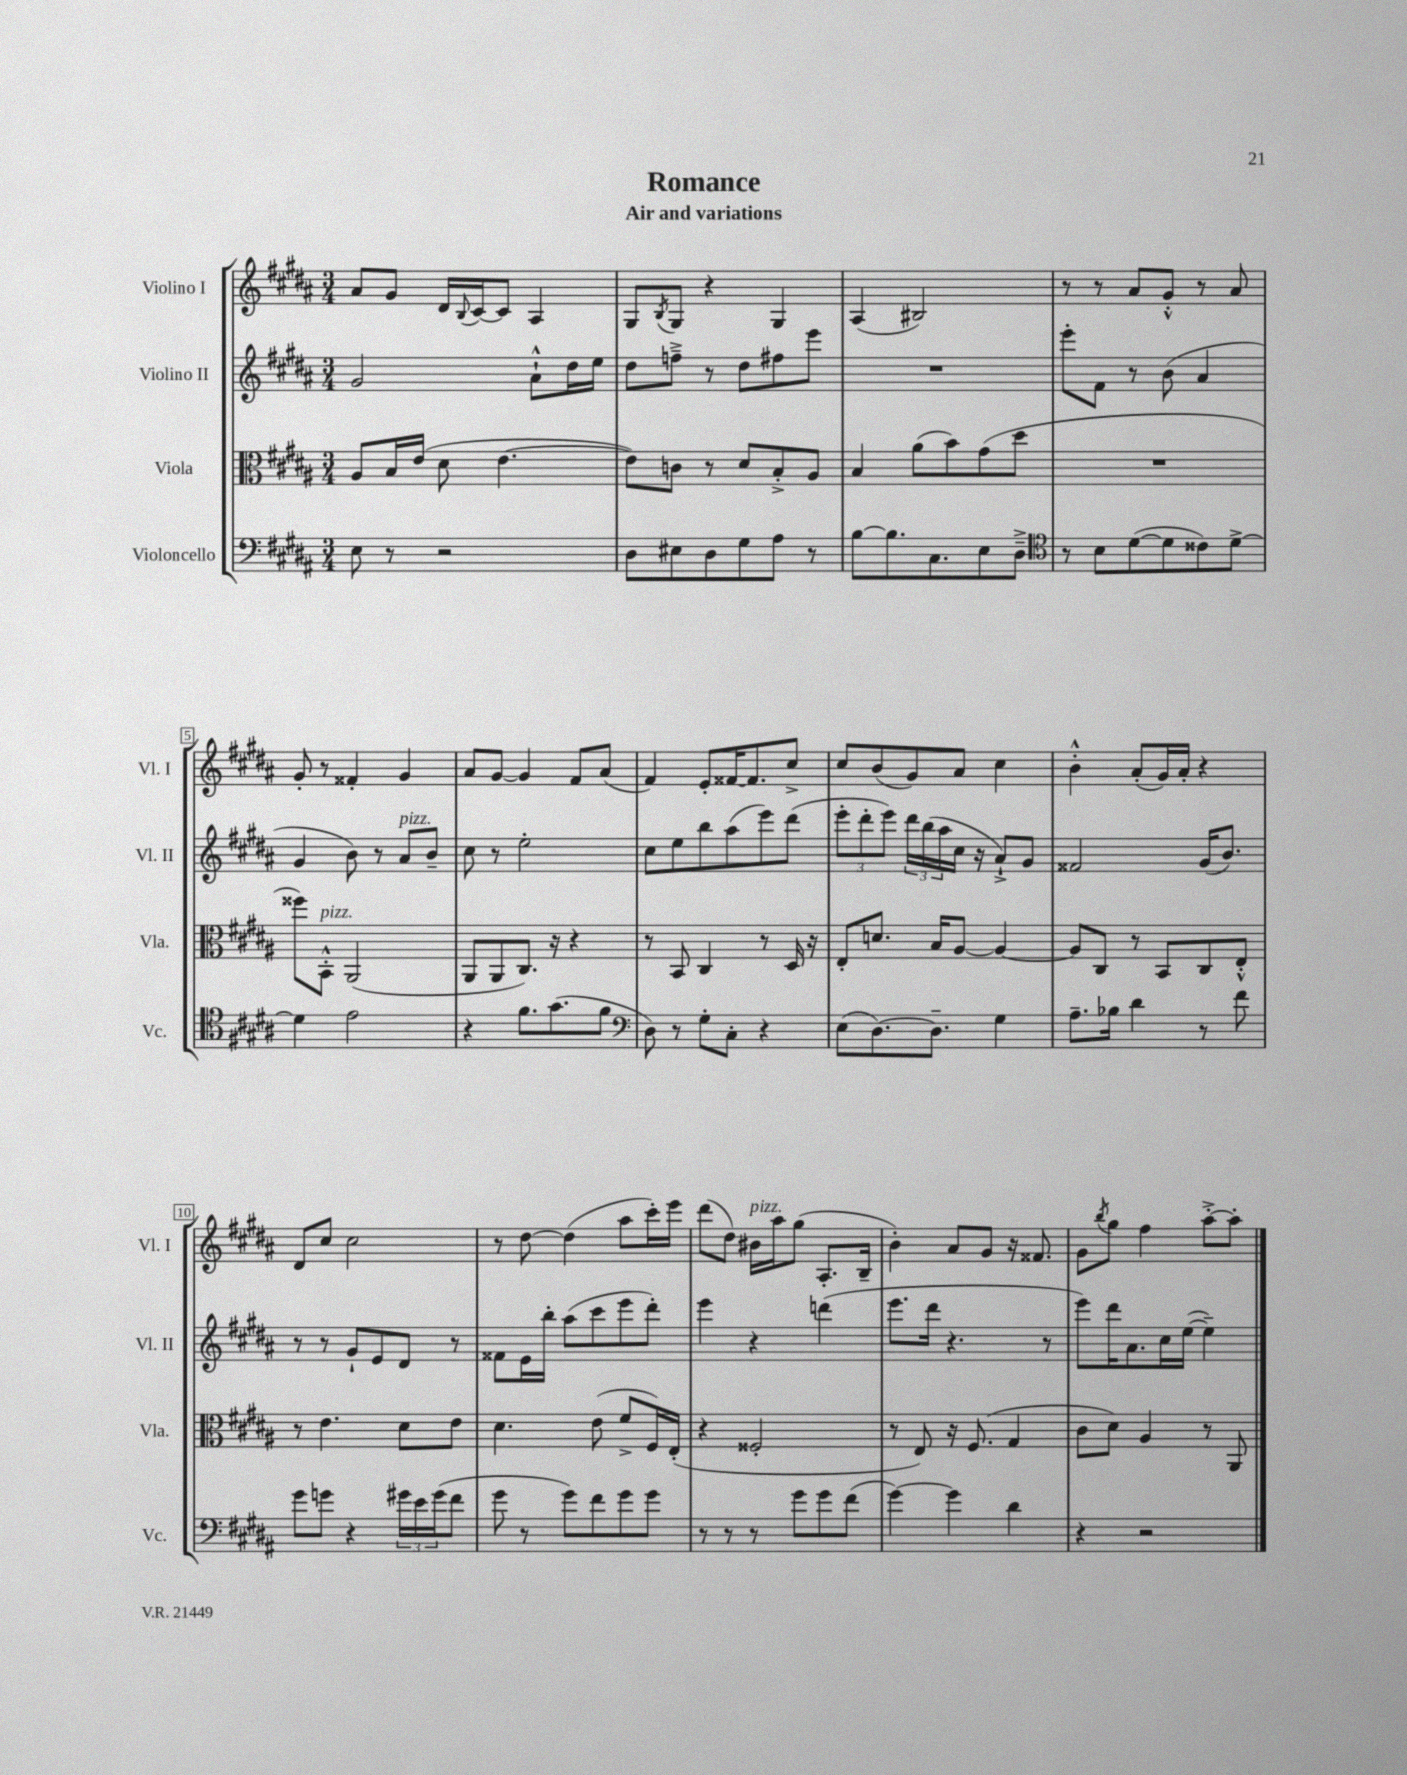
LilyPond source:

\header { title = "Romance" subtitle = "Air and variations" }
<<
\new StaffGroup <<
\new Staff = "s0" \with { instrumentName = "Violino I" shortInstrumentName = "Vl. I" } {
    \clef treble \key b \major \numericTimeSignature \time 3/4
    ais'8 gis'8 dis'16 \appoggiatura { b8 } cis'16~ cis'8 ais4 |
    gis8 \acciaccatura { b8 } gis8 r4 gis4 |
    ais4( bis2) |
    r8 r8 ais'8 gis'8-.-^ r8 ais'8 |
    gis'8-. r8 fisis'4-. gis'4 |
    ais'8 gis'8~ gis'4 fis'8 ais'8( |
    fis'4) e'8-. fisis'16~ fisis'8. cis''8-> |
    cis''8 b'8( gis'8) ais'8 cis''4 |
    b'4-.-^ ais'8-.( gis'16) ais'16-. r4 |
    dis'8 cis''8 cis''2 |
    r8 dis''8~ dis''4( ais''8 cis'''16-.) e'''16 |
    dis'''8( dis''8) bis'16^\markup { \italic "pizz." } ais''16 gis''8( ais8.-. b16-- |
    b'4-.) ais'8 gis'8 r16 fisis'8. |
    gis'8 \acciaccatura { b''8 } gis''8 fis''4 ais''8~-.-> ais''8-. \bar "|." |
}
\new Staff = "s1" \with { instrumentName = "Violino II" shortInstrumentName = "Vl. II" } {
    \clef treble \key b \major \numericTimeSignature \time 3/4
    gis'2 ais'8-!-^ dis''16 e''16 |
    dis''8 f''8---> r8 dis''8 fis''8 e'''8 |
    R2. |
    e'''8-. fis'8 r8 b'8( ais'4 |
    gis'4 b'8) r8 ais'8^\markup { \italic "pizz." } b'8-- |
    cis''8 r8 e''2-. |
    cis''8 e''8 b''8 ais''8( e'''8) dis'''8( |
    \tuplet 3/2 { e'''8-. dis'''8-. e'''8) } \tuplet 3/2 { dis'''16 b''16( ais''16 } cis''16 r16 ais'8-!->) gis'8 |
    fisis'2 gis'16( b'8.) |
    r8 r8 gis'8-! e'8 dis'8 r8 |
    fisis'8 e'16 b''16-. ais''8( cis'''8 e'''8 dis'''8-.) |
    e'''4 r4 d'''4( |
    e'''8. dis'''16 r4. r8 |
    e'''8) dis'''16 ais'8. cis''16 e''16~( e''4--) \bar "|." |
}
\new Staff = "s2" \with { instrumentName = "Viola" shortInstrumentName = "Vla." } {
    \clef alto \key b \major \numericTimeSignature \time 3/4
    ais8 b16 e'16( dis'8 e'4.~ |
    e'8) c'8 r8 dis'8 b8-.-> ais8 |
    b4 ais'8( b'8) gis'8( dis''8 |
    R2. |
    fisis''8) b,8-.-^^\markup { \italic "pizz." } ais,2( |
    ais,8 ais,8 cis8.) r16 r4 |
    r8 b,8 cis4 r8 dis16 r16 |
    e8-. d'8. b16 ais8~ ais4~ |
    ais8 cis8 r8 b,8 cis8 e8-.-^ |
    r8 e'4. dis'8 e'8 |
    dis'4. e'8( fis'8-> fis16) e16-.( |
    r4 fisis2-. |
    r8 e8) r16 fis8.( gis4 |
    cis'8 dis'8) ais4 r8 ais,8 \bar "|." |
}
\new Staff = "s3" \with { instrumentName = "Violoncello" shortInstrumentName = "Vc." } {
    \clef bass \key b \major \numericTimeSignature \time 3/4
    e8 r8 r2 |
    dis8 eis8 dis8 gis8 ais8 r8 |
    b8~ b8. cis8. e8 dis8---> |
    \clef tenor r8 b8 dis'8~( dis'8 cisis'8) dis'8~-> |
    dis'4 e'2 |
    r4 fis'8. gis'8.( fis'8 |
    \clef bass dis8) r8 gis8-. cis8-. r4 |
    e8( dis8.~) dis8.-- gis4 |
    ais8.-- bes16 dis'4 r8 fis'8 |
    gis'8 g'8 r4 \tuplet 3/2 { gis'16 e'16 gis'16( } fis'8 |
    gis'8 r8 gis'8) fis'8 gis'8 gis'8 |
    r8 r8 r8 gis'8 gis'8 fis'8( |
    gis'4~) gis'4 dis'4 |
    r4 r2 \bar "|." |
}
>>
>>
\layout { \context { \Score \override BarNumber.stencil = #(make-stencil-boxer 0.1 0.3 ly:text-interface::print) } }
